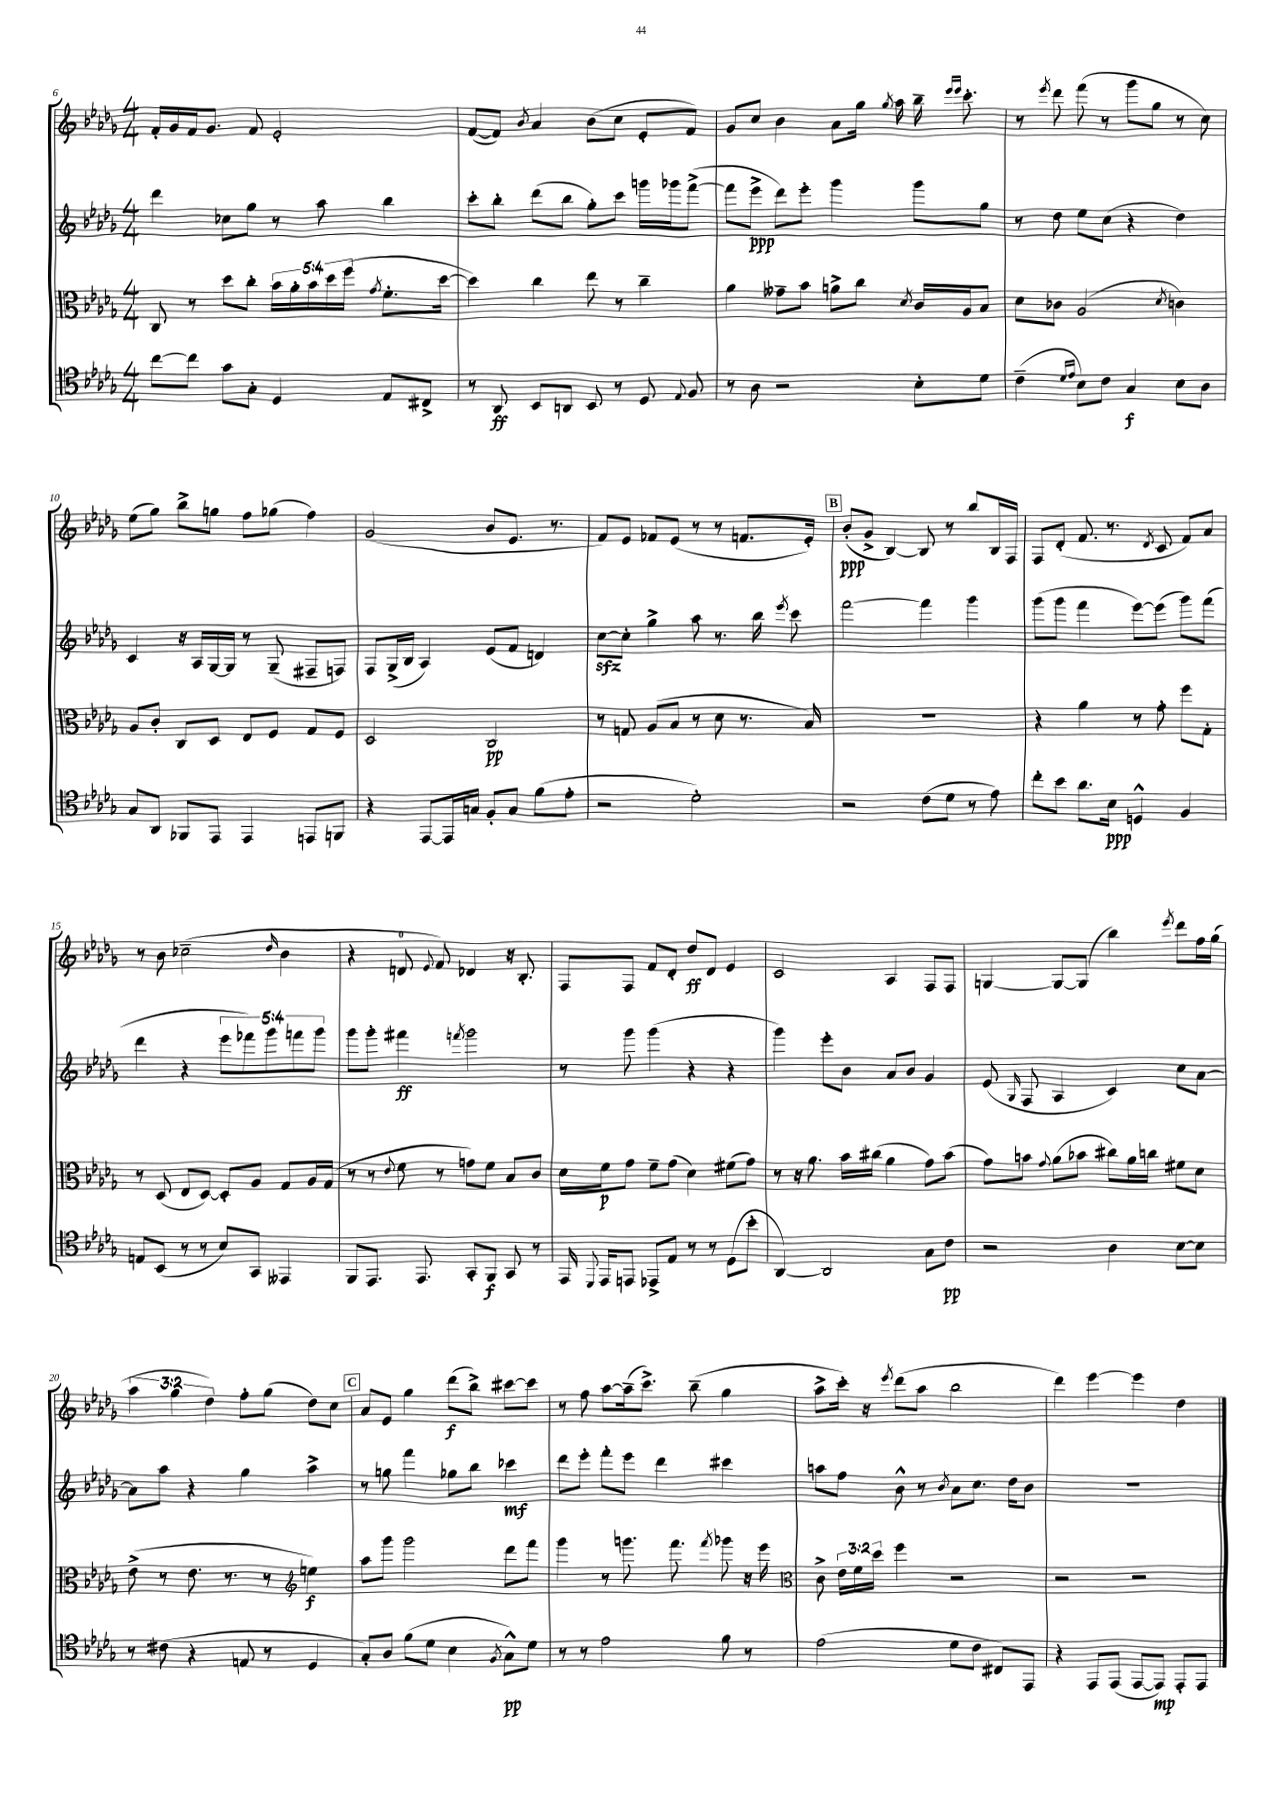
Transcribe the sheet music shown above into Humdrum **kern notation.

**kern	**kern	**kern	**kern
*staff4	*staff3	*staff2	*staff1
*clefC4	*clefC3	*clefG2	*clefG2
*k[b-e-a-d-g-]	*k[b-e-a-d-g-]	*k[b-e-a-d-g-]	*k[b-e-a-d-g-]
*M4/4	*M4/4	*M4/4	*M4/4
[8cc\L	8C/	4ddd-\	16f'/LL
.	.	.	16g-/
8cc\]J	8r	.	16f/J
.	.	.	8.g-/J
8g-\L	8dd-\L	8cc-\L	.
8G-'\J	8cc'\J	8gg-\J	8f/
4D-/	20b-\LL	8r	2e-'/
.	20a-'\	.	.
.	20b-\	.	.
.	.	8aa-\	.
.	20dd-\	.	.
.	(20ff\JJ	.	.
.	8qg-/	.	.
8E-/L	8.f'\L	4bb-\	.
8C#^/J	.	.	.
.	[16dd-\Jk	.	.
=	=	=	=
8r	4dd-\])	8ccc'\L	([8f/L
8AA-/	.	8bb-'\J	8f/]J)
.	.	.	8qb-/
8BB-/L	4cc\	(8ddd-\L	4a-/
8AA/J	.	8bb-\J	.
8BB-/	8ee-\	8gg-'\L)	(8b-\L
8r	8r	8ccc\J	8cc\J
8D-/	4cc~\	16ggg\LL	8e-'/L
.	.	16ggg-\J	.
8qqE-/	.	.	.
8F/	.	([8fff^\J	8f/J)
=	=	=	=
8r	4a-\	8fff\]L	8g-/L
8A-\	.	8eee-^\J	8cc/J
2r	8g--~\L	8ddd-\L)	4b-\
.	8b-\J	8eee-'\J	.
.	8a^\L	4ggg-\	8a-\L
.	8cc\J	.	16gg-\Jk
.	.	.	8qgg-/
.	.	.	16aa-\
.	8qd-/	.	.
8B-'\L	16c/LL	8ggg-\L	16bb-~\
.	.	.	16qqeee-/LL
.	.	.	16qqeee-/JJ
.	16A-/J	.	8.ccc'\
8d-\J	8B-/J	8gg-\J	.
=	=	=	=
(4c~\	8d-\L	8r	8r
.	.	.	8qeee-/
.	8c-\J	8dd-\	8ddd-\
16qqd-/LL	.	.	.
16qqe-/JJ	.	.	.
8B-\L)	(2A-/	8ee-\L	(8fff\
8c\J	.	(8cc\J	8r
4G-/	.	4r	8ggg-\L
.	.	.	8gg-\J
.	8qd-/	.	.
8B-\L	4c\)	4dd-\)	8r
8A-\J	.	.	8cc\)
=	=	=	=
8G-/L	8A-/L	4c/	(8ee-\L
8AA-/J	8c'/J	.	8gg-\J)
8FF-/L	8C/L	16r	8bb-^\L
.	.	16A-/LL	.
8EE-/J	8D-/J	[16G-/	8gg\J
.	.	16G-/]JJ	.
4EE-/	8E-/L	8r	8ff\L
.	8F/J	(8G-~/	(8gg-\J
8EE/L	8G-/L	8F#~/L	4ff\)
8FF/J	8F/J	8F/J)	.
=	=	=	=
4r	2D-/	8F/L	(2g-/
.	.	(16G-^/L	.
.	.	16B-/JJ	.
[8EE-/L	.	4A-/)	.
16EE-/]L	.	.	.
16G/JJ	.	.	.
8F'/L	2C/	(8e-/L	8b-/L
8G/J	.	8f/J	8.e-/J
(8f\L	.	4d/)	.
.	.	.	8.r
8e-'\J	.	.	.
=	=	=	=
2r	8r	[8cc\L	8f/L)
.	8G/	8cc'\]J	8e-/J
.	(8A-/L	4gg-^\	8f-/L
.	8B-/J	.	(8e-/J
2d-'\)	8r	8aa-\	8r
.	8d-\	8.r	8r
.	8.r	.	8.f/L
.	.	16bb-\	.
.	.	8qeee-/	.
.	.	8ccc\	.
.	16B-/)	.	16e-'/Jk)
=	=	=	=
2r	1r	[2fff\	(8b-'/L
.	.	.	8g-^/J
.	.	.	[4B-/)
(8c\L	.	4fff\]	8B-/]
8d-\J	.	.	8r
8r	.	4ggg-\	8bb-/L
8e-\)	.	.	16B-/L
.	.	.	16F/JJ
=	=	=	=
8cc'\L	4r	(8ggg-\L	8F/L
8b-\J	.	8ggg-\J	(8d-'/J
8.a-\L	4a-\	4fff\	8.f/
16B-\Jk	.	.	8.r
4D^^/	8r	[8eee-\L)	.
.	.	.	8qd-/
.	8g-'\	(8eee-\]J	8c/
4F/	8ff\L	8ggg-\L)	8f/L)
.	8G-'\J	(8fff\J	8a-/J
=	=	=	=
8E/L	8r	4ddd-\	8r
(8BB-/J	(8D-/	.	8b-\
8r	8E-/L	4r	(2cc-~\
8r	[8D-/J)	.	.
8B-/L)	8D-'/]L	10eee-\L	.
.	.	10fff-\)	.
8GG-/J	8A-/J	.	.
.	.	10ggg-\	.
.	.	.	16qqdd-/
4EE--/	8G-/L	.	4b-\
.	.	10fff\	.
.	16A-/L	.	.
.	.	10ggg-\J	.
.	(16G-/JJ	.	.
=	=	=	=
8FF/L	8r	8ggg-\L	4r
8.EE-/J	8r	8ggg-'\J	.
.	8qqe-/	.	.
.	8f\	4fff#\	8d/
8.EE-/	.	.	.
.	.	.	8qqe-/
.	8r	.	8f/)
.	.	8qfff/	.
8GG-'/L	8g\L)	2ggg-\	4d-/
8FF/J	8f\J	.	.
8GG-/	8B-/L	.	16r
.	.	.	8.B-'/
8r	8c/J	.	.
=	=	=	=
16EE-/	16d-\LL	8r	8F/L
8qqDD-/	.	.	.
16EE-/LK	16f\J	.	.
8EE/J	8g-\J	8ggg-\	8F/J
8EE-^/L	8f~\L	(4ggg-\	8f/L
8E-/J	(8g-\J	.	8d-'/J
8r	4d-\)	4r	8dd-/L
8r	.	.	8d-/J
(8D-\L	(8f#\L	4r	4e-/
8b-'\J	8g-\J)	.	.
=	=	=	=
[4AA-/)	8r	4ggg-\)	2c/
.	16r	.	.
.	8.a-\	.	.
2AA-/]	.	8eee-'\L	.
.	16b-\LL	8b-\J	.
.	(16cc#\JJ	.	.
.	4a-\	8a-/L	4A-/
.	.	8b-/J	.
8G-\L	8g-\L)	4g-/	8F/L
8c\J	(8b-\J	.	8F/J
=	=	=	=
2r	8g-\L)	(8e-/	[4G/
.	.	16qqG-/	.
.	8b\J	8F/	.
.	8qqg-/	.	.
.	(8a-\L	4A-/	8G/_L
.	8b-\J	.	(8G/]J
4A-\	8cc#\L)	4c/)	4bb-\)
.	16a-\L	.	.
.	16cc\JJ	.	.
.	.	.	8qeee-/
[8B-\L	8f#\L	8cc\L	8ddd-\L
8B-\]J	8d-\J	[8a-\J	16ff\L
.	.	.	(16gg-\JJ
=	=	=	=
8r	(8e-^\	8a-\]L	6aa-\
(8c#\	8r	8aa-\J	.
.	.	.	6gg-\
4r	8.e-\	4r	.
.	.	.	6dd-\)
.	8.r	.	.
8E/	.	4gg-\	8ff'\L
8r	8r	.	(8gg-\J
*	*clefG2	*	*
4D-/	4ee\)	4aa-^\	8dd-\L)
.	.	.	8cc\J
=	=	=	=
8G-'/L)	8aa-\L	8r	8a-/L
8A-/J	8ggg-\J	8gg\	8e-/J
(8f\L	2ggg-\	4fff\	4gg-\
8d-\J	.	.	.
4B-\	.	8gg-\L	(8ddd-\L
.	.	8bb-\J	8bb-^\J)
8qF/	.	.	.
8G-^^\L)	8ddd-\L	4ccc-\	[8ccc#\L
8d-\J	8fff\J	.	8ccc#\]J
=	=	=	=
8r	4ggg-\	8ddd-\L	8r
8r	.	8eee-'\J	8ff\
2e-\	8r	8fff'\L	[8aa-\L
.	8.ggg\	8eee-\J	(16aa-~\]k
.	.	.	8.ccc^\J)
.	.	4ddd-\	.
.	8.fff\	.	.
.	.	.	(8bb-~\
.	8qfff/	.	.
8f\	8ggg-\	4ccc#\	4gg-\
8r	16r	.	.
.	16eee-\	.	.
=	=	=	=
*	*clefC3	*	*
(2e-\	8c^\	8aa\L	8aa-^\L
.	24e-\LL	8ff\J	16ccc'\Jk)
.	24f\	.	.
.	.	.	16r
.	24dd-\JJ	.	.
.	.	.	8qeee-/
.	4ff\	8b-^^\	(8ddd-\L
.	.	8r	8aa-\J
.	.	8qb-/	.
8d-\L	2r	8a-\L	2bb-\
8c\J	.	8.cc\J	.
8C#/L)	.	.	.
.	.	16dd-\LK	.
8EE-/J	.	8b-\J	.
=	=	=	=
4r	2r	1r	4ddd-\)
8EE-/L	.	.	[4eee-\
(8EE-/J	.	.	.
[8EE-/L	2r	.	4eee-\]
8EE-/]J)	.	.	.
8EE-'/L	.	.	4dd-\
8EE-/J	.	.	.
==	==	==	==
*-	*-	*-	*-
